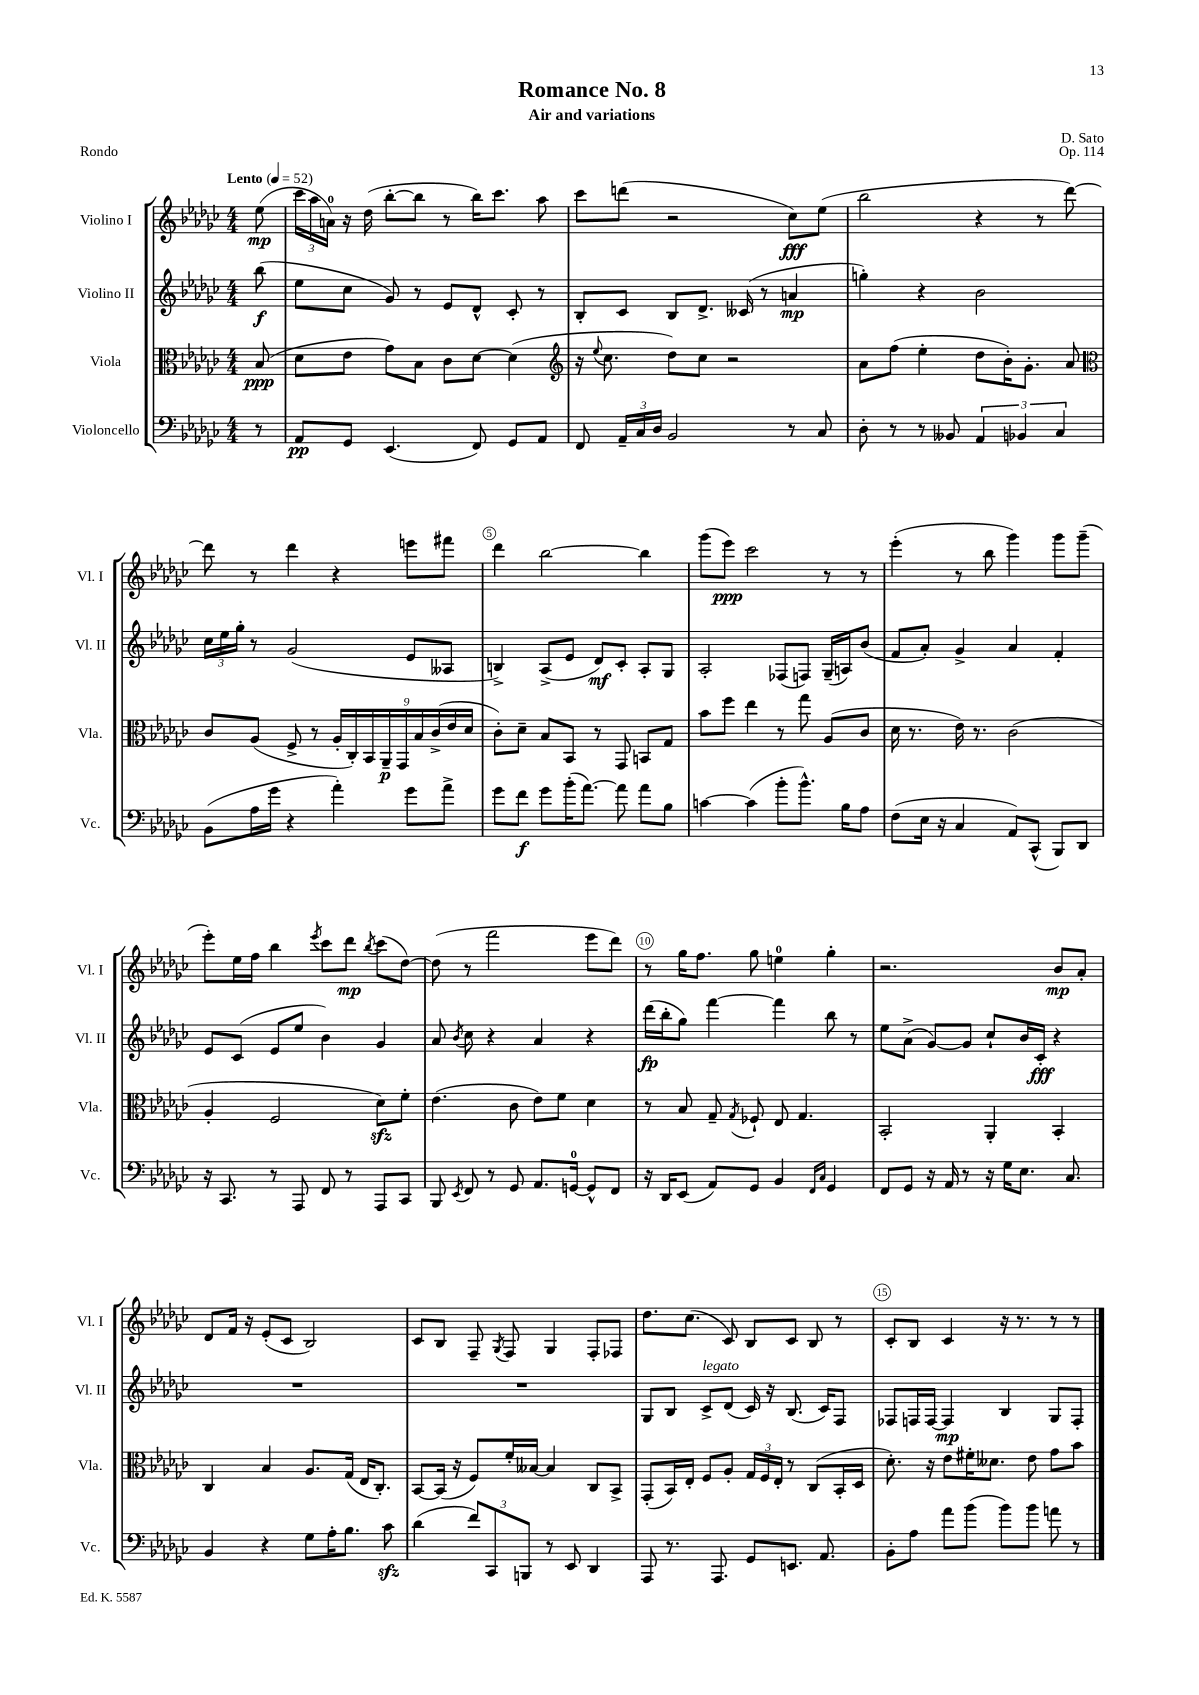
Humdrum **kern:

**kern	**kern	**kern	**kern
*staff4	*staff3	*staff2	*staff1
*clefF4	*clefC3	*clefG2	*clefG2
*k[b-e-a-d-g-c-]	*k[b-e-a-d-g-c-]	*k[b-e-a-d-g-c-]	*k[b-e-a-d-g-c-]
*M4/4	*M4/4	*M4/4	*M4/4
*MM52	*MM52	*MM52	*MM52
8r	(8B-	(8bb-	(8ee-
=	=	=	=
8AA-	8d-	8ee-	24ccc-
.	.	.	24aa-
.	.	.	24a)
8GG-	8e-	8cc-	16r
.	.	.	(16dd-
(4.EE-	8g-)	8g-)	[8bb-'
.	8B-	8r	8bb-]
.	8c-	8e-	8r
8FF)	[8d-	8d-^^	16bb-)
.	.	.	8.ccc-
8GG-	(4d-]	8c-'	.
8AA-	.	8r	8aa-
=	=	=	=
*	*clefG2	*	*
8FF	16r	8B-'	8ccc-
.	8qqee-	.	.
.	8.cc-	.	.
24AA-~	.	8c-	(8ddd
24C-	.	.	.
24D-	.	.	.
2BB-	8dd-)	8B-	2r
.	8cc-	8.d-^	.
.	2r	.	.
.	.	(16c--	.
.	.	8r	.
8r	.	4a	8cc-)
8C-	.	.	(8ee-
=	=	=	=
8D-'	8a-	4gg')	2bb-
8r	(8ff	.	.
8r	4ee-'	4r	.
8BB--	.	.	.
6AA-	8dd-	2b-	4r
.	16b-')	.	.
6BB-	.	.	.
.	8.g-'	.	.
.	.	.	8r
6C-	.	.	.
.	8a-	.	[8ddd-)
=	=	=	=
*	*clefC3	*	*
(8BB-	8c-	24cc-	8ddd-]
.	.	24ee-	.
.	.	24gg-'	.
16A-	(8A-	8r	8r
16g-	.	.	.
4r	8F^	(2g-	4ddd-
.	8r	.	.
4a-')	18A-'	.	4r
.	18C-')	.	.
.	18BB-	.	.
.	18AA-~	.	.
.	18GG-	.	.
8g-	.	8e-	8eee
.	18B-	.	.
.	(18c-^	.	.
8a-^	.	8A--	8fff#
.	18e-	.	.
.	18d-	.	.
=	=	=	=
8g-	8c-')	4B^)	4ddd-
8f	8d-~	.	.
8g-	8B-	(8A-^	[2bb-
(16b-'	8BB-	8e-	.
[8.a-)	.	.	.
.	8r	8d-)	.
8a-]	8GG-	8c-'	.
8a-	8BB	8A-'	4bb-]
8B-	8G-	8G-	.
=	=	=	=
[4c	8b-	2A-'	(8ggg-
.	8ff	.	8eee-)
(4c]	4ee-	.	2ccc-
8b-'	8r	(8F-	.
8.b-^^)	8gg-	8F)	.
.	(8A-	(16G-~	8r
16B-	.	16A)	.
8A-	8c-	(8b-	8r
=	=	=	=
(8F	16d-	8f	(4eee-'
.	8.r	.	.
16E-	.	8a-')	.
16r	.	.	.
4C-	16e-)	4g-^	8r
.	8.r	.	.
.	.	.	8bb-
8AA-)	(2c-	4a-	4ggg-)
(8CC-^^	.	.	.
8BBB-)	.	4f'	8ggg-
8DD-	.	.	(8ggg-~
=	=	=	=
16r	4A-'	8e-	8eee-')
8.CC-	.	.	.
.	.	(8c-	16ee-
.	.	.	16ff
8r	2F	8e-	4bb-
8AAA-	.	8ee-	.
.	.	.	8qeee-
8FF	.	4b-)	8ccc-
8r	.	.	8ddd-
.	.	.	8qbb-
8AAA-	8d-)	4g-	(8ccc-
8CC-	8f'	.	[8dd-)
=	=	=	=
8BBB-	(4.e-	8a-	(8dd-]
8qEE-	.	8qb-	.
8FF	.	8cc-	8r
8r	.	4r	2fff
8GG-	8c-	.	.
8.AA-	8e-)	4a-	.
.	8f	.	.
[16GG	.	.	.
8GG^^]	4d-	4r	8eee-
8FF	.	.	8ddd-)
=	=	=	=
16r	8r	(16ddd-	8r
16DD-	.	16bb-'	.
(8EE-	8B-	8gg-)	16gg-
.	.	.	8.ff
8AA-)	8G-~	[4fff	.
.	8qG-	.	.
8GG-	8F-`	.	8gg-
4BB-	8E-	4fff]	4ee
.	4.G-	.	.
16qqFF	.	.	.
16qqC-	.	.	.
4GG-	.	8bb-	4gg-'
.	.	8r	.
=	=	=	=
8FF	2BB-'	8ee-	2.r
8GG-	.	(8a-^	.
16r	.	[8g-)	.
16AA-	.	.	.
8r	.	8g-]	.
16r	4AA-'	8cc-`	.
16G-	.	.	.
8.E-	.	16b-	.
.	.	16c-'	.
.	4BB-'	4r	8b-
8.C-	.	.	.
.	.	.	8a-'
=	=	=	=
4BB-	4C-	1r	8d-
.	.	.	16f
.	.	.	16r
4r	4B-	.	(8e-'
.	.	.	8c-
8G-	8.A-	.	2B-)
16A-'	.	.	.
8.B-	(16G-	.	.
.	16E-	.	.
.	8.C-')	.	.
8c-	.	.	.
=	=	=	=
(4d-	[8BB-	1r	8c-
.	(16BB-]	.	8B-
.	16r	.	.
12f)	8F)	.	8F~
12CC-	.	.	.
.	.	.	8qG-
.	16f'	.	8F
12BBB	.	.	.
.	[16B--	.	.
8r	4B--]	.	4G-
8EE-	.	.	.
4DD-	8C-	.	8F'
.	8BB-^	.	8F-
=	=	=	=
8AAA-	(8GG-'	8G-	8.dd-
8.r	16BB-)	8B-	.
.	16E-'	.	(8.cc-
.	8F	8c-^	.
8.AAA-	.	.	.
.	8A-'	(8d-	8c-)
8GG-	24G-	16c-)	8B-
.	24F	.	.
.	.	16r	.
.	24E-'	.	.
8.EE	8r	(8.B-	8c-
.	(8C-	.	8B-
8.AA-	.	16c-)	.
.	16BB-'	8F	8r
.	16D-	.	.
=	=	=	=
8BB-'	8.d-')	8F-	8c-'
8A-	.	16F	8B-
.	16r	[16F	.
8a-	8e-	4F]	4c-
(8b-	16f#'	.	.
.	8.d--	.	.
8b-)	.	4B-	16r
.	.	.	8.r
8b-	8e-	.	.
8a	8g-	8G-	8r
8r	8b-	8F'	8r
==	==	==	==
*-	*-	*-	*-
